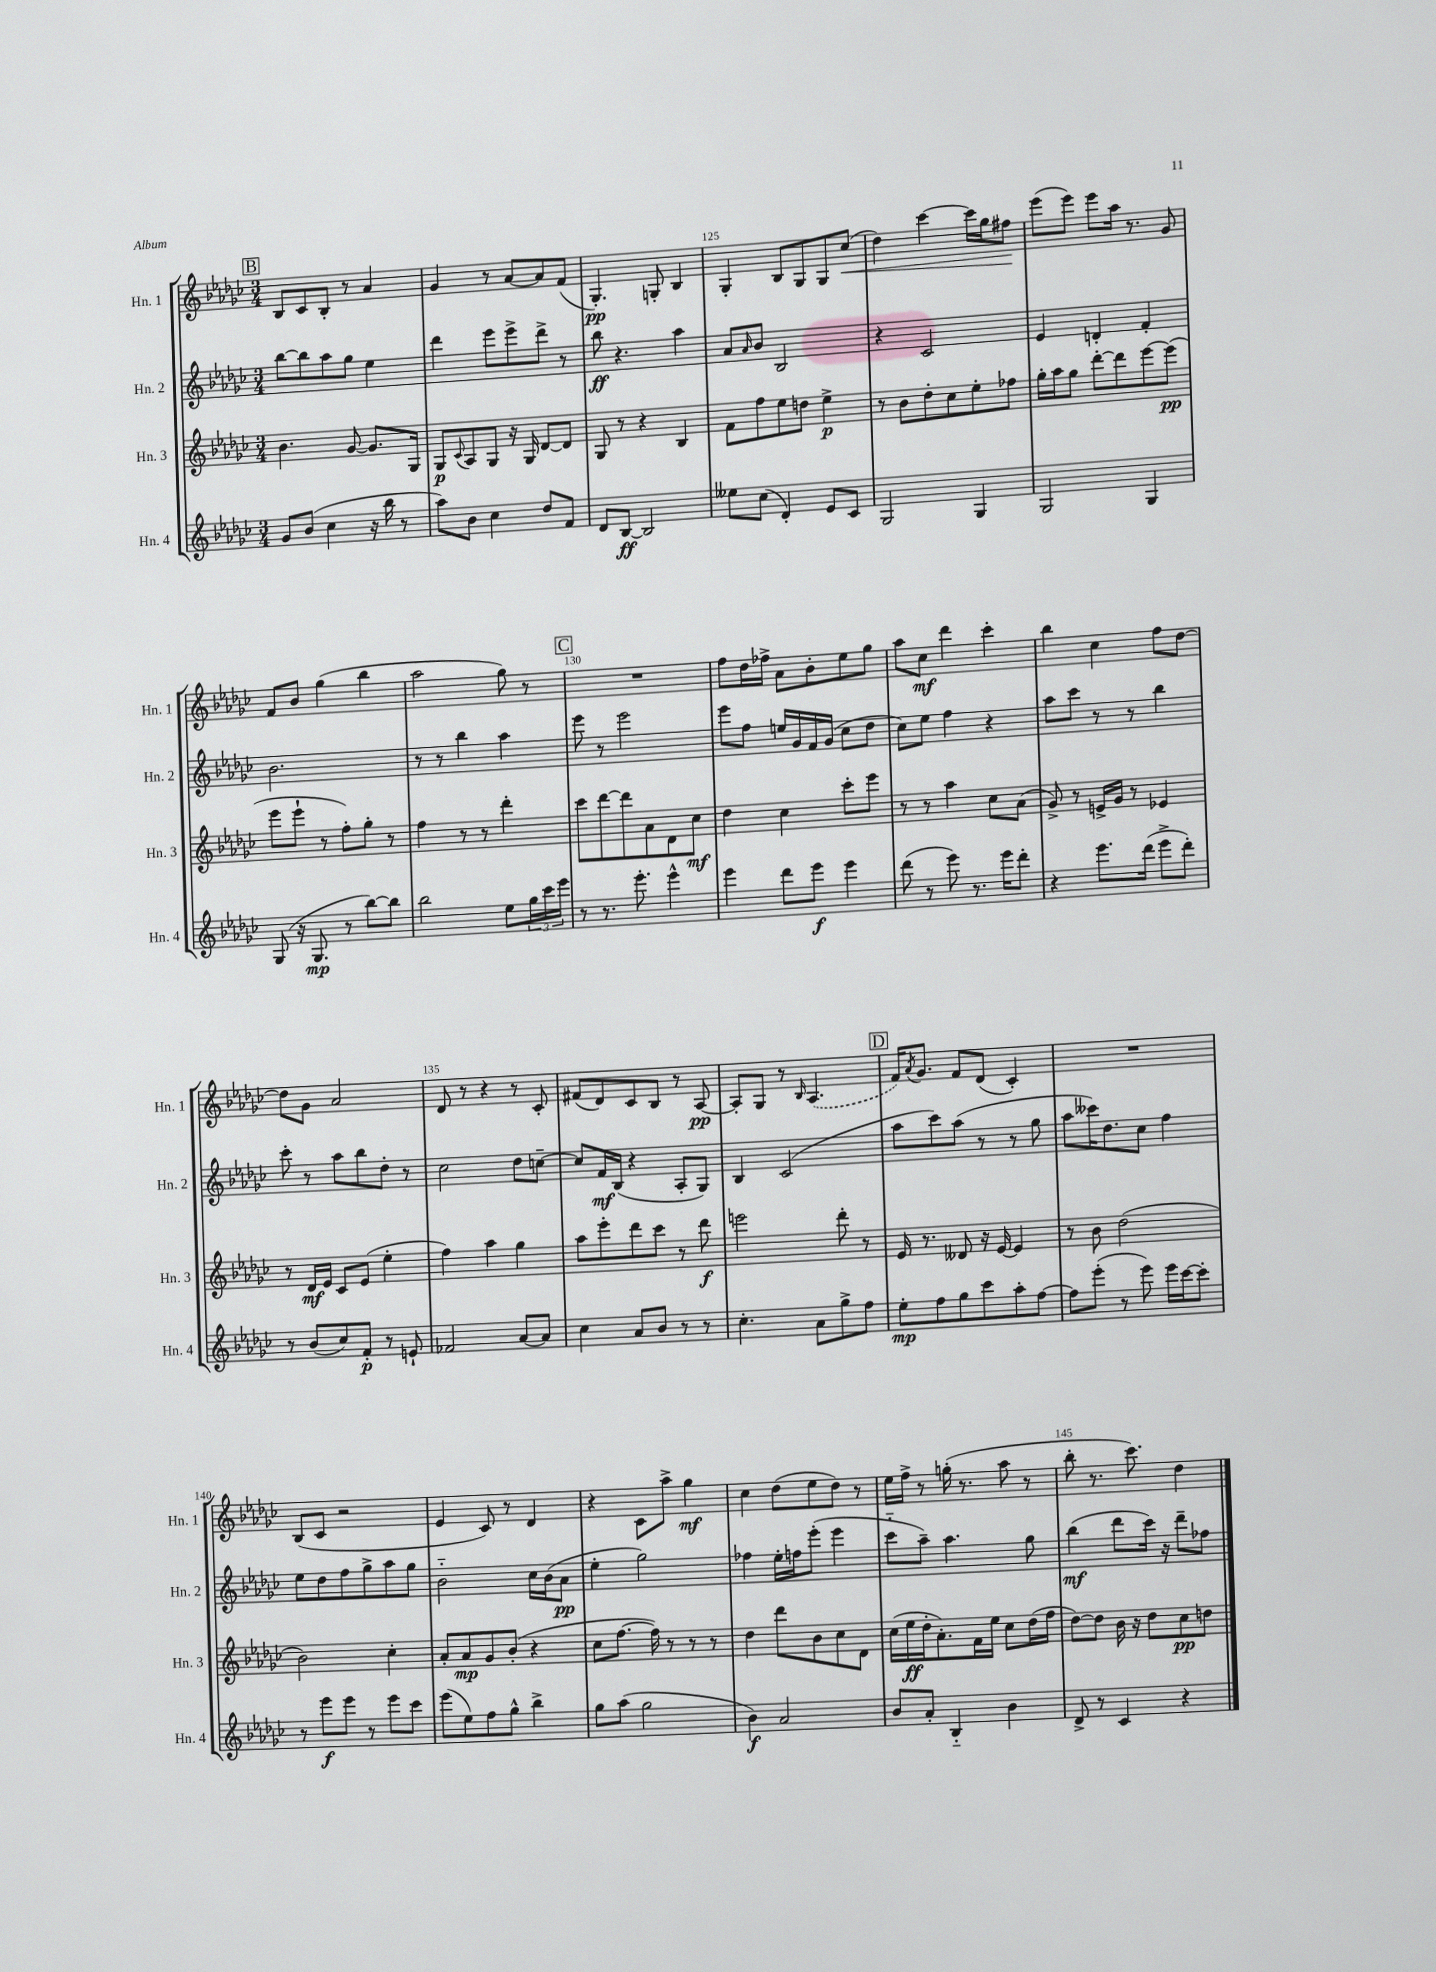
<<
\new StaffGroup <<
\new Staff = "s0" \with { instrumentName = "Hn. 1" shortInstrumentName = "Hn. 1" } {
    \clef treble \key ges \major \numericTimeSignature \time 3/4
    \mark \markup { \box "B" } bes8 ces'8 bes8-. r8 aes'4 |
    ges'4 r8 aes'8~ aes'8 f'8( |
    ges4.-.\pp) g8-. bes4 |
    ges4-. bes8 ges8 ges8 ces''8\<( |
    des''4) ces'''4~ ces'''16 ges''16 fis''8\! |
    ees'''8( ees'''8) ees'''8 aes''16 r8. ges'8 |
    f'8 bes'8 ges''4( bes''4 |
    aes''2 ges''8) r8 |
    \mark \markup { \box "C" } R2. |
    f''8 des''16 fes''16-> aes'8 bes'8-. ees''8 ges''8 |
    aes''8 ces''8\mf des'''4 ces'''4-. |
    bes''4 ces''4 f''8 des''8~ |
    des''8 ges'8 aes'2 |
    des'8 r8 r4 r8 ces'8-. |
    fis'8( des'8) ces'8 bes8 r8 aes8~\pp |
    aes8-. ges8 r8 \grace { bes16 } \once \slurDashed aes4.( |
    \mark \markup { \box "D" } f'16) \acciaccatura { aes'8 } ges'8. f'8 des'8( ces'4-.) |
    R2. |
    bes8( ces'8 r2 |
    ees'4 ces'8) r8 des'4 |
    r4 ces'8 aes''8-> ges''4\mf |
    ces''4 des''8( ees''8 des''8) r8 |
    ees''16 f''16-> r8 g''16-.( r8. aes''8 r8 |
    bes''8-. r8. ces'''8.) des''4 \bar "|." |
}
\new Staff = "s1" \with { instrumentName = "Hn. 2" shortInstrumentName = "Hn. 2" } {
    \clef treble \key ges \major \numericTimeSignature \time 3/4
    \mark \markup { \box "B" } bes''8~ bes''8 aes''8 ges''8 ees''4 |
    des'''4 ees'''8 ees'''8-> des'''8-> r8 |
    bes''8\ff r4. aes''4 |
    aes'8 \grace { aes'16 } bes'8 bes2 |
    r4 ces'2 |
    ees'4 d'4-. f'4-. |
    bes'2. |
    r8 r8 bes''4 aes''4 |
    \mark \markup { \box "C" } ees'''8 r8 ees'''2 |
    ees'''8 f''8 e''16 ges'16 f'16 ges'16( ces''8 des''8 |
    ces''8) ees''8 f''4 r4 |
    aes''8 ces'''8 r8 r8 bes''4 |
    ces'''8-. r8 aes''8 bes''8 des''8-. r8 |
    ces''2 des''8 c''8~-- |
    c''8 f'16\mf bes16( r4 aes8-. ges8) |
    bes4 ces'2( |
    \mark \markup { \box "D" } aes''8 ces'''8) aes''8( r8 r8 ges''8 |
    aes''8 ceses'''16) des''8. ces''8 f''4 |
    ees''8 des''8 f''8 ges''8-> aes''8 ges''8 |
    bes'2-_ ces''16 bes'16( aes'8\pp |
    ees''4-. ges''2) |
    fes''4 ees''16-. f''16 ees'''8-.( ees'''4 |
    ces'''8-_ aes''8--) aes''4. ges''8 |
    bes''4\mf( des'''8 ces'''16) r16 des'''8-- fes''8 \bar "|." |
}
\new Staff = "s2" \with { instrumentName = "Hn. 3" shortInstrumentName = "Hn. 3" } {
    \clef treble \key ges \major \numericTimeSignature \time 3/4
    \mark \markup { \box "B" } bes'4. ges'8~ ges'8. ges16 |
    ges8\p \appoggiatura { ces'8 } aes8 ges8 r16 ges16 des'8~ des'8 |
    ges8 r8 r4 bes4 |
    f'8 f''8 ees''8 d''8 ees''4->\p |
    r8 bes'8 des''8-. ces''8 ees''8-. fes''8 |
    ges''16-. aes''16 ges''8 des'''8~-. des'''8 ees'''8~ ees'''8\pp( |
    ees'''8 ees'''8-! r8 f''8-.) ges''8-. r8 |
    f''4 r8 r8 des'''4-. |
    \mark \markup { \box "C" } ces'''8 des'''8~ des'''8 aes'8 des'8 ces''8\mf |
    des''4 ces''4 ces'''8-. ees'''8 |
    r8 r8 aes''4 ces''8 aes'8( |
    ges'8->) r8 e'16-> ges'16 r8 ees'4 |
    r8 des'16\mf ees'16 ces'8 ees'8( ees''4-. |
    f''4) aes''4 ges''4 |
    aes''8 ees'''8-. des'''8 ces'''8 r8 des'''8\f |
    e'''2 des'''8-. r8 |
    \mark \markup { \box "D" } ees'16 r8. deses'8 r16 ees'16~ ees'4 |
    r8 bes'8 des''2( |
    bes'2) ces''4-. |
    aes'8-. aes'8\mp ges'8 bes'8-.( r4 |
    ces''8 f''8.~ f''16) r8 r8 r8 |
    des''4 des'''8 bes'8 ces''8 des'8 |
    ces''16( ees''16\ff des''16-. aes'8.-.) f'16 ees''16 ces''8 des''16( f''16 |
    des''8~) des''8 bes'16 r16 des''8 ces''8\pp d''8 \bar "|." |
}
\new Staff = "s3" \with { instrumentName = "Hn. 4" shortInstrumentName = "Hn. 4" } {
    \clef treble \key ges \major \numericTimeSignature \time 3/4
    \mark \markup { \box "B" } ges'8 bes'8( ces''4 r16 bes''16 r8 |
    aes''8) bes'8 ces''4 des''8 f'8 |
    des'8 bes8~\ff bes2 |
    eeses''8 ces''8( des'4-.) ees'8 ces'8 |
    ges2 ges4 |
    ges2 ges4 |
    ges8( r16 ges8.\mp r8 bes''8~) bes''8 |
    bes''2 ees''8 \tuplet 3/2 { ges''16 ces'''16 ees'''16 } |
    \mark \markup { \box "C" } r8 r8. ees'''8.-. ees'''4-^ |
    ees'''4 des'''8 ees'''8\f ees'''4 |
    des'''8( r8 ees'''8) r8. ees'''16 des'''8-. |
    r4 ees'''8. des'''16( ees'''8-> des'''8-.) |
    r8 bes'8( ces''8) f'8-.\p r8 e'8-! |
    fes'2 aes'8~ aes'8 |
    ces''4 aes'8 bes'8 r8 r8 |
    ces''4.-. aes'8 ges''8-> f''8 |
    \mark \markup { \box "D" } ees''8-.\mp f''8 ges''8 ces'''8 aes''8-. f''8~ |
    f''8 ees'''8-.( r8 ees'''8) ees'''16 ces'''16~ ces'''8-. |
    r8 ees'''8\f ees'''8 r8 ees'''8 ces'''8 |
    ees'''8( ees''8) f''8 ges''8-^ bes''4-> |
    ges''8 aes''8( ges''2 |
    bes'4\f) aes'2 |
    bes'8 aes'8-. bes4-_ bes'4 |
    des'8-> r8 ces'4 r4 \bar "|." |
}
>>
>>
\layout { \context { \Score currentBarNumber = #122 \override BarNumber.break-visibility = ##(#f #t #t) barNumberVisibility = #(every-nth-bar-number-visible 5) } }
